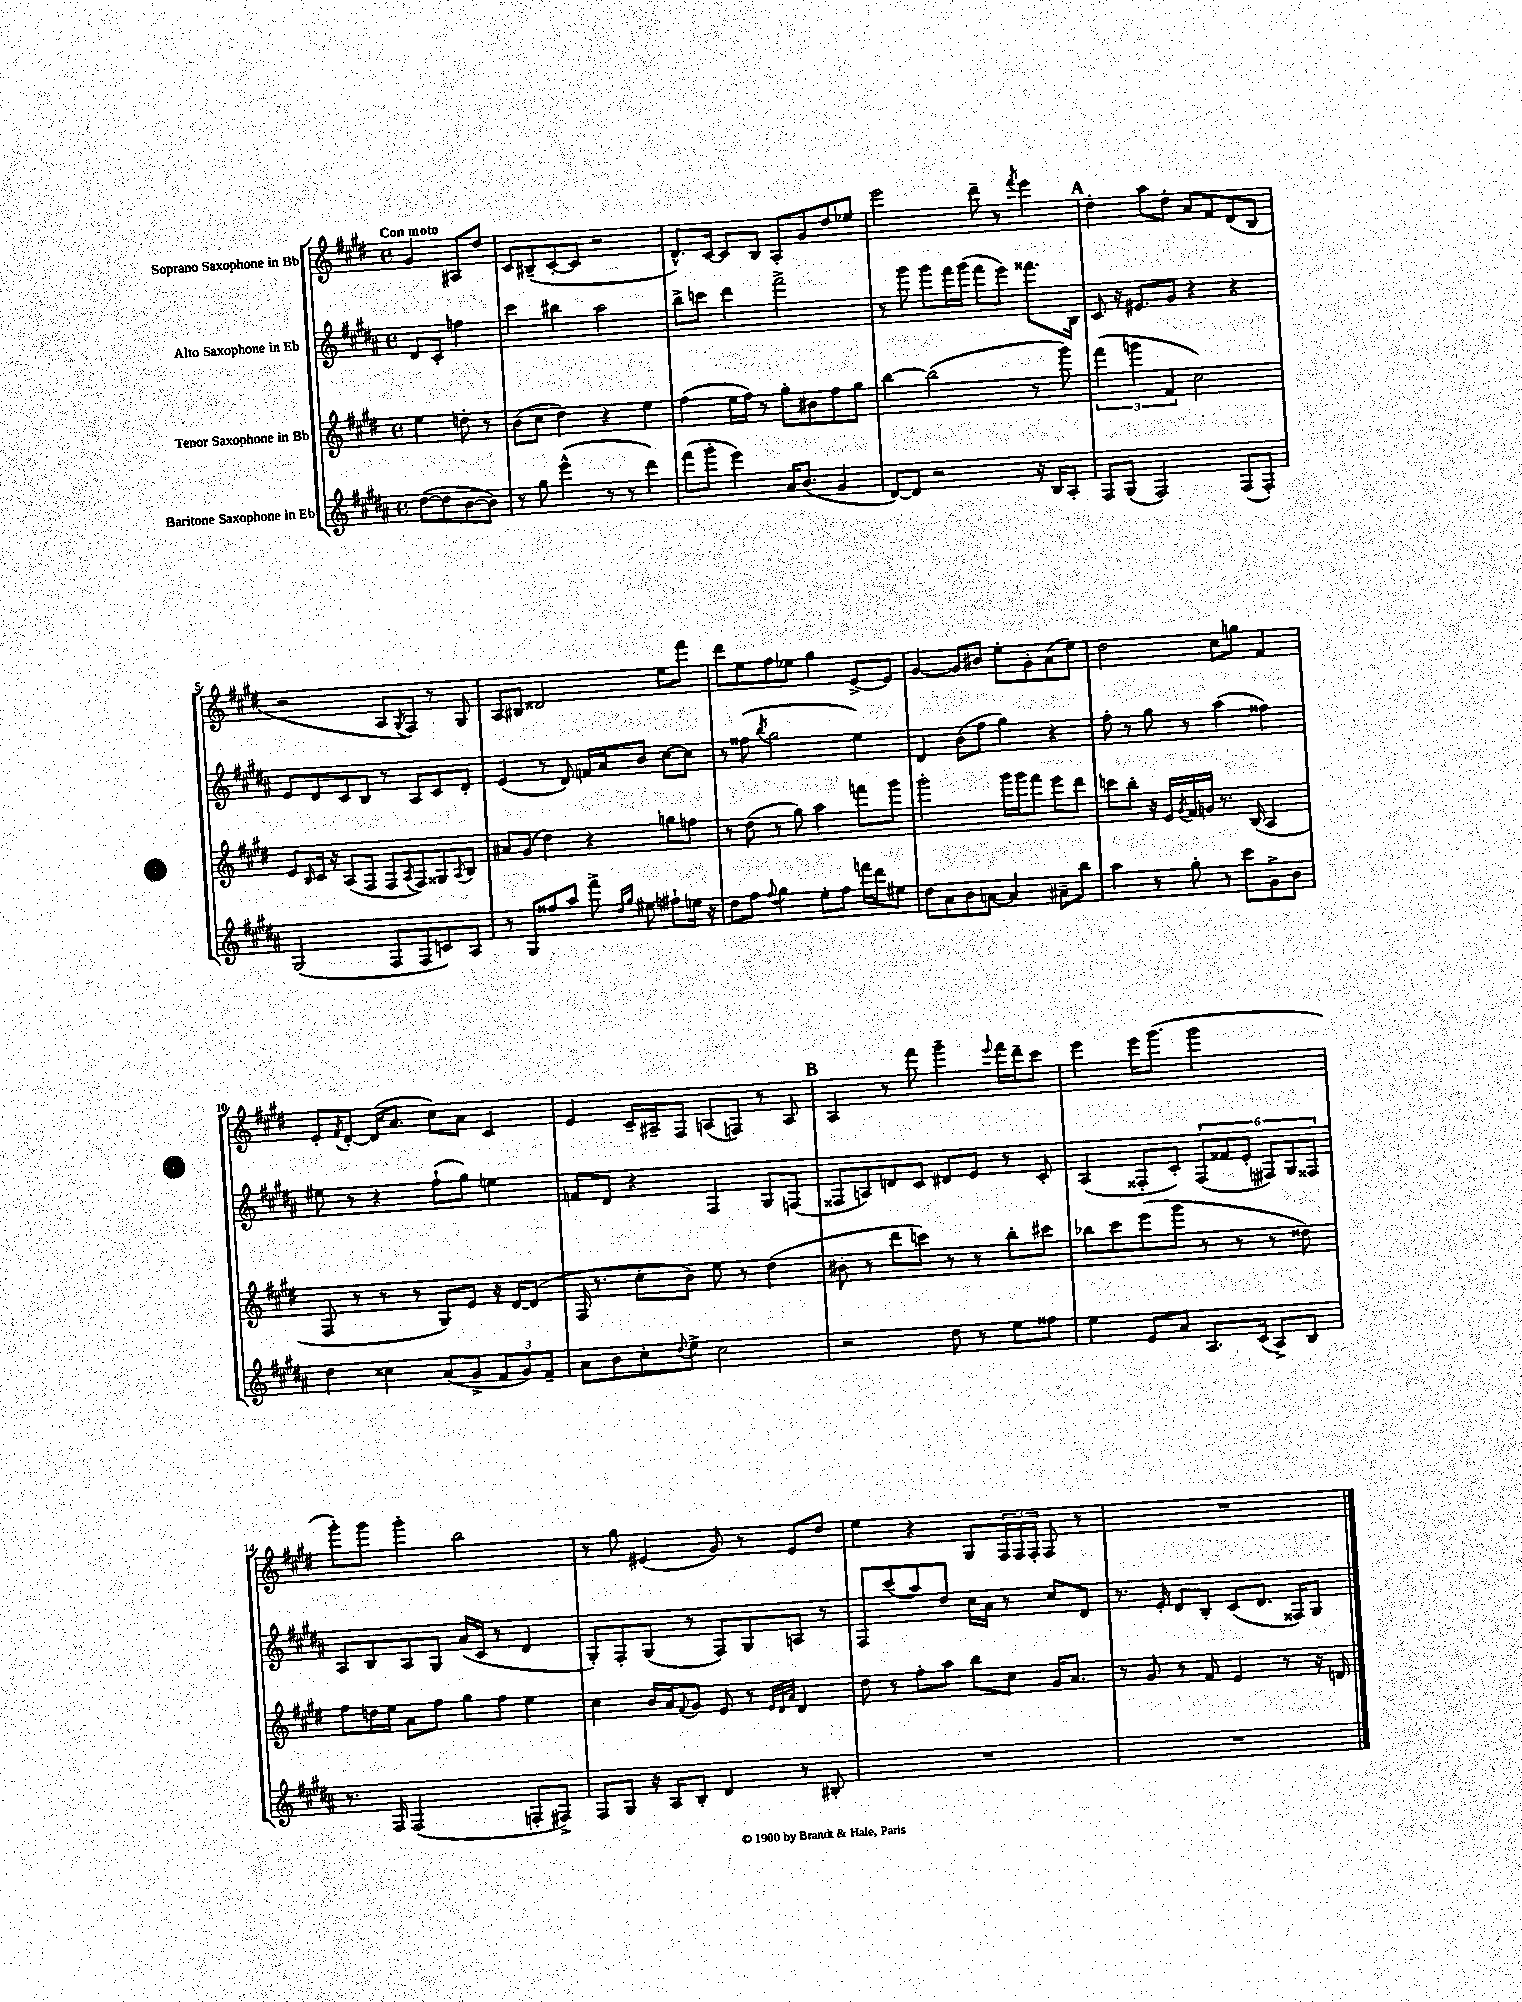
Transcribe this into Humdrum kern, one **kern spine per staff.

**kern	**kern	**kern	**kern
*part4	*part3	*part2	*part1
*staff4	*staff3	*staff2	*staff1
*I"Baritone Saxophone in Eb	*I"Tenor Saxophone in Bb	*I"Alto Saxophone in Eb	*I"Soprano Saxophone in Bb
*clefG2	*clefG2	*clefG2	*clefG2
*k[f#c#g#d#a#]	*k[f#c#g#d#]	*k[f#c#g#d#a#]	*k[f#c#g#d#]
*M4/4	*M4/4	*M4/4	*M4/4
*met(c)	*met(c)	*met(c)	*met(c)
=	=	=	=
!	!	!	!LO:TX:a:B:t=Con moto
([8dd#\L	4ee\	8d#/L	4g#/
8dd#\]	.	8c#'/J	.
[8b\	8ddn'\	4ffn\	8A#X/L
8b\J])	8r	.	8dd#/J
=1	=1	=1	=1
8r	(8b\L	4ccc#\	8c#/L
8gg#\	8cc#\J	.	(8B#X~/
(4eee^^\	4dd#\)	4bb#X\	[8c#'/
.	.	.	8c#/J]
8r	4r	2aa#\	2r
8r	.	.	.
4ddd#\)	4ee\	.	.
=2	=2	=2	=2
(8fff#\L	(4ff#\	8bb^\L	8.d#^^/L)
8ggg#'\J	.	8cccn\J	.
.	.	.	[16c#/Jk
4eee\)	16ee\LL	4ddd#\	8c#/L]
.	16ff#\JJ)	.	.
.	8r	.	8B/J
16a#/KL	8gg#'\L	2fff#^\	8A'/L
(8.b/J	.	.	.
.	8b#X\	.	8g#/
4g#/	8ff#\	.	8dd#/
.	8gg#\J	.	8ee-X/J
=3	=3	=3	=3
[8d#/L)	[4bb\	8r	2eee\
8d#/J]	.	8ggg#\	.
2r	(2bb\]	8ggg#\L	.
.	.	16fff#\L	.
.	.	(16ggg#\JJ	.
.	.	8fff#\L	8ddd#~\
.	.	8eee\J)	8r
.	.	.	8qfff#/
16r	8r	8.fff##X\L	4eee\
16B/KL	.	.	.
8A#'/J	8ggg#\)	.	.
.	.	16B\Jk	.
!!LO:REH:place=s1:t=A
=4	=4	=4	=4
8F#/L	(6fff#\	8c#/	4dd#'\
(8G#/J	.	16r	.
.	6gggn\	.	.
.	.	8.e#X/L	.
2F#/)	.	.	8aa\L
.	6f#/	.	.
.	.	8g#/J	8dd#'\J
.	2cc#\)	4r	8a/L
.	.	.	8f#/
(8F#/L	.	4r	(8d#/
8F#'/J)	.	.	8B/J
!!LO:LB:g=z
=5	=5	=5	=5
(2G#/	8e/L	8e/L	2r
.	16qqB/	.	.
.	16c#/Jk	8d#/	.
.	16r	.	.
.	(8A/L	8c#/	.
.	8F#/J	8B/J	.
8F#/L	8F#/L	8r	8A/L
.	8qA/	.	8qG#/
8F#/	8F#/)	8A#/L	8F#/J)
8cn/)	8G##X/	8c#/	8r
.	8qA/	.	.
8A#/J	8B/J	8d#'/J	8G#/
=6	=6	=6	=6
8r	8a#X/L	(4e/	8A/L
8G#/L	(8g#/J	.	8B#X/J
8ff##X/	4dd#\)	8r	2d##X/
8aa#/J	.	8d#/)	.
8fff#^\	4r	16fn/LL	.
.	.	16a#/J	.
16qqdd#/LL	.	.	.
16qqgg#/JJ	.	.	.
8ee#X\	.	8b/J	.
8ff#X`\L	8ggn\L	[8cc#\L	8ee\L
16een\Jk	8ffn\J	8cc#\J]	8fff#\J
16r	.	.	.
=7	=7	=7	=7
8dd#\L	8r	8r	8ddd#\L
8ff#\J	(8dd#\	(8ff##X\	8ee\
8qqff#/	.	8qbb/	.
4gg#\	8r	2gg#\	8ff#\
.	8gg#\)	.	8ee-X\J
8ee'\L	4aa\	.	4gg#\
8ff#\J	.	.	.
16fffn\LL	8fffn\L	4ee\)	[8e^/L
16ddd#\J	.	.	.
8ee#X\J	8ggg#\J	.	8e/J]
=8	=8	=8	=8
8dd#\L	2ggg#'\	4d#/	[4g#/
8a#\	.	.	.
8b\	.	(8b\L	8g#/L]
[8an\J	.	8ff#\J	8b#X/J
4a/]	16ggg#\LL	4gg#\)	8ee'\L
.	16ggg#\J	.	.
.	8fff#\J	.	8g#'\
8a#X~\L	8eee\L	4r	(8a\
8bb\J	8ddd#\J	.	8ee\J)
=9	=9	=9	=9
4aa#\	8cccn\L	8ff#'\	2dd#\
.	8bb'\J	8r	.
8r	16r	8gg#\	.
.	16e/LL	.	.
.	8qg#/	.	.
8gg#'\	16f#/	8r	.
.	16gn/JJ	.	.
8r	8.r	(4aa#\	8cc#\L
8ccc#\L	.	.	8ggn\J
.	(16B/	.	.
8g#^\	4A/	4ff##X\)	4f#/
8b\J	.	.	.
!!LO:LB:g=z
=10	=10	=10	=10
4dd#\	8F#/	8ee#X\	8e'/L
.	.	.	8qf#/
.	8r	8r	[8d#'/J
4cc##X\	8r	4r	(16d#/KL]
.	.	.	8.a/J
.	8r	.	.
(8a#/L	8G#/L)	(8ff#`\L	8cc#\L)
8g#^/J	8e/J	8gg#\J)	8a\J
12f#/L	16r	4een\	4c#/
.	[16d#/KL	.	.
12g#/)	.	.	.
.	(8d#/J]	.	.
12f#~/J	.	.	.
=11	=11	=11	=11
8a#\L	16F#/	8fn/L	4e/
.	8.r	.	.
8b\	.	8d#/J	.
8cc#'\	8cc#'\L	4r	16c#~/LL
.	.	.	16A#X~/J
8qqdd#/	.	.	.
8ee^\J	8b\J)	.	8F#/J
2cc#\	8ee\	4F#/	(8An/L
.	8r	.	8Fn/J)
.	(4dd#\	8G#/L	8r
.	.	(8Fn/J	8A/
!!LO:REH:place=s1:t=B
=12	=12	=12	=12
2r	8b#X'\	8F##X/L	4A/
.	8r	8An/)	.
.	8ddd#\L	8dn/	8r
.	8cccn\J)	8c#/J	8fff#\
8dd#\	8r	8d#X/L	4ggg#~\
8r	8r	8e/J	.
.	.	.	8qqeee/
8ee\L	8bb'\L	8r	16fff#\LL
.	.	.	16ddd#~\J
8ff##X\J	8ccc#X\J	8c#'/	8ccc#\J
=13	=13	=13	=13
4ee\	8bb-X\L	(4A#/	4eee\
.	8ccc#\	.	.
8e/L	(8eee\	8F##X'/L	16eee\KL
.	.	.	(8.ggg#\J
8a#/J	8ggg#\J	8c#'/J)	.
8.A#/L	8r	(12F##/L	2ggg#\
.	.	12f##X/	.
.	8r	.	.
.	.	12e'/J	.
(16c#/Jk	.	.	.
8A#^/L)	8r	12F#X/L)	.
.	.	12G#/	.
8B/J	8dd##X\)	.	.
.	.	12F##X/J	.
!!LO:LB:g=z
=14	=14	=14	=14
8.r	8ff#\L	8A#/L	8ggg#'\L)
.	16ddn\L	8B/	8ggg#\J
16F#/	16ee\JJ	.	.
(2F#/	8a\L	8A#/	4ggg#'\
.	8ff#\J	8G#/J	.
.	8gg#\L	(16a#/LL	2bb\
.	.	16c#/JJ	.
.	8ff#\J	8r	.
8Fn'/L	4ee\	4d#/	.
8F#X^/J)	.	.	.
=15	=15	=15	=15
8F#/L	4cc#\	8G#'/L)	8r
8G#/J	.	8F#'/	8gg#\
16r	16b/LL	(8G#/J	(4e#X/
16A#/KL	16a/J	.	.
.	8qqf#/	.	.
8B'/J	8g#/J	8r	.
4d#/	8e/	8F#/L)	8g#/)
.	8r	8G#/	8r
.	32qqe/LLL	.	.
.	32qqd#/	.	.
.	32qqa/JJJ	.	.
8r	4d#/	8An/J	8e#/L
8B#X'/	.	8r	8dd#/J
=16	=16	=16	=16
1r	8dd#\	8F#/L	4ee\
.	8r	(8ccc#/	.
.	8ff#'\L	8aa#/)	4r
.	8aa\J	8dd#/J	.
.	8bb\L	16cc#\LL	8G#/L
.	.	16a#\JJ	.
.	8cc#\J	8r	24F#/L
.	.	.	24F#/
.	.	.	24F#'/JJ
.	16g#/KL	8cc#/L	8F#/
.	8.a/J	.	.
.	.	8d#/J	8r
=17	=17	=17	=17
1r	8r	8.r	1r
.	8g#/	.	.
.	.	16e'/	.
.	8r	8d#/L	.
.	8f#/	8B'/J	.
.	4e/	(8c#/L	.
.	.	8.d#/J	.
.	8r	.	.
.	.	16F##X/KL)	.
.	16r	8G#/J	.
.	16dn/	.	.
==	==	==	==
*-	*-	*-	*-
